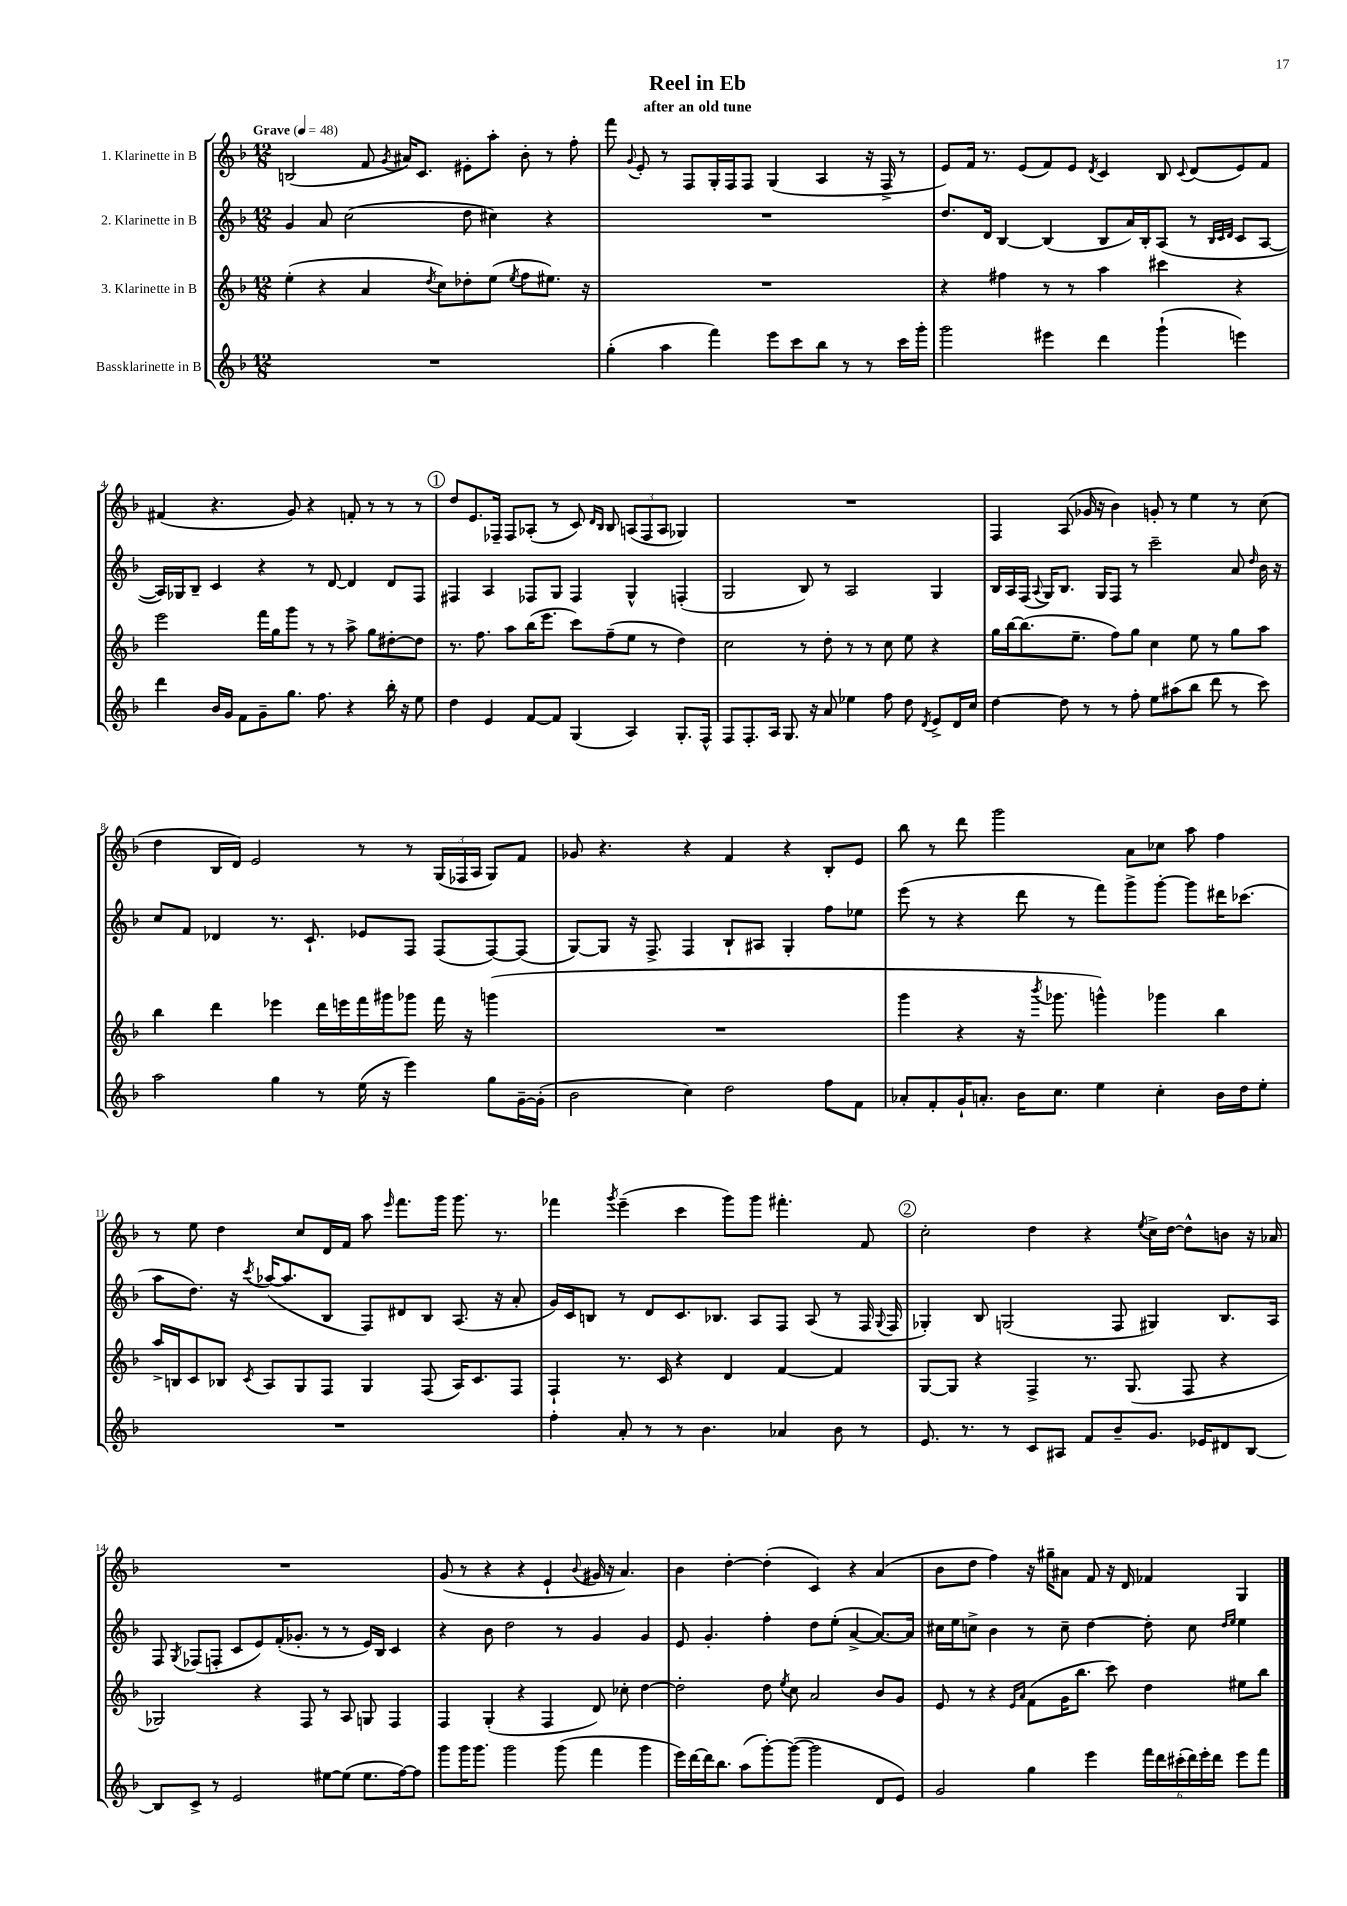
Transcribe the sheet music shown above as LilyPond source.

\header { title = "Reel in Eb" subtitle = "after an old tune" }
<<
\new StaffGroup <<
\new Staff = "s0" \with { instrumentName = "1. Klarinette in B" } {
    \clef treble \key f \major \numericTimeSignature \time 12/8 \tempo "Grave" 4 = 48
    \autoBeamOff b2( f'8 \acciaccatura { g'8 } ais'16[) c'8.] eis'8[-. a''8]-. bes'8-. r8 f''8-. |
    f'''8 \appoggiatura { g'8 } e'8-. r8 f8[ g16-. f16 f8] g4( a4 r16 f16-> r8 |
    e'8[) f'16] r8. e'8[( f'8) e'8] \acciaccatura { d'8 } c'4 bes8 \appoggiatura { c'8 } d'8[( e'8) f'8] |
    fis'4( r4. g'8) r4 f'8-. r8 r8 r8 |
    \mark \markup { \circle "1" } d''8[ e'8. fes16]-- fes8[ aes8]-.( r8 c'8) \grace { d'16[ bes16] } bes8 \tuplet 3/2 { a8[( fes8 a8] } ges4) |
    R1. |
    f4 a8( ges'16 r16 bes'4) g'8-. r8 e''4 r8 c''8( |
    d''4 bes16[ d'16]) e'2 r8 r8 \tuplet 3/2 { g16[( fes16 a16] } g8[) f'8] |
    ges'8 r4. r4 f'4 r4 bes8[-. e'8] |
    bes''8 r8 d'''8 g'''2 a'8[ ces''8] a''8 f''4 |
    r8 e''8 d''4 c''8[ d'16 f'16] a''8 \grace { e'''16 } f'''8.[ g'''16] g'''8. r8. |
    fes'''4 \acciaccatura { g'''8 } e'''4--( c'''4 g'''8[) g'''8] fis'''4.-. f'8 |
    \mark \markup { \circle "2" } c''2-. d''4 r4 \acciaccatura { e''8 } c''16[-> d''16]~ d''8[-^ b'8] r16 aes'16 |
    R1. |
    g'8( r8 r4 r4 e'4-! \appoggiatura { bes'8 } gis'16 r16 a'4.) |
    bes'4 d''4~-. d''4-.( c'4) r4 a'4( |
    bes'8[ d''8] f''4) r16 gis''16[-- ais'8] f'8 r16 d'16 fes'4 g4 \bar "|." |
}
\new Staff = "s1" \with { instrumentName = "2. Klarinette in B" } {
    \clef treble \key f \major \numericTimeSignature \time 12/8
    \autoBeamOff g'4 a'8 c''2( d''8 cis''4) r4 |
    R1. |
    d''8.[ d'16] bes4~ bes4( bes8[ a'16) bes16-. a8]( r8 \grace { bes32[ c'32 d'32] } c'8[ a8]~ |
    a16[) ges16 bes8]-- c'4 r4 r8 d'8~ d'4 d'8[ f8] |
    \mark \markup { \circle "1" } fis4 a4 fes8[ g8] fes4 g4-^ f4-.( |
    g2 bes8) r8 a2 g4 |
    bes16[ a16 f16]( \appoggiatura { a8 } g16[) bes8.] g16[ f8] r8 c'''2-- a'8 \grace { d''16 } bes'16 r16 |
    c''8[ f'8] des'4 r8. c'8.-! ees'8[ f8] f8[( f8~) f8]( |
    g8[~) g8] r16 f8.-> f4 bes8[-! ais8] g4-. f''8[ ees''8] |
    e'''8( r8 r4 d'''8 r8 f'''8[) g'''8-> g'''8]~-. g'''8[ dis'''16 ces'''8.]( |
    a''8[ d''8.]) r16 \acciaccatura { c'''8 } aes''16[~( aes''8. bes8] f8[) dis'8 bes8] a8.( r16 a'8-. |
    g'16[) c'16 b8] r8 d'8[ c'8. bes8.] a8[ f8] a8( r8 f16 \appoggiatura { g8 } f16 |
    \mark \markup { \circle "2" } ges4-.) bes8 g2( f8 gis4) bes8.[ a16] |
    f8 \acciaccatura { g8 } fes8[( f8]-. c'8[ e'8) f'16-.( ges'8.]-. r8 r8 e'16[) bes16] c'4 |
    r4 bes'8 d''2 r8 g'4 g'4 |
    e'8 g'4.-. f''4-. d''8[ e''8]-.( a'4~-> a'8.[~) a'16] |
    cis''16[ e''16 c''8]-> bes'4 r8 c''8-- d''4~ d''8-. c''8 \grace { d''16[ e''16] } e''4 \bar "|." |
}
\new Staff = "s2" \with { instrumentName = "3. Klarinette in B" } {
    \clef treble \key f \major \numericTimeSignature \time 12/8
    \autoBeamOff e''4-.( r4 a'4 \acciaccatura { d''8 } c''8[) des''8-. e''8]( \acciaccatura { e''8 } f''8[ eis''8.]) r16 |
    R1. |
    r4 fis''4 r8 r8 a''4 cis'''4 r4 |
    e'''2 f'''16[ g''16 g'''8] r8 r8 a''8-> g''8[ dis''8~-. dis''8] |
    \mark \markup { \circle "1" } r8. f''8. a''8[ bes''16( e'''8.] c'''8[) f''8--( e''8] r8 d''4) |
    c''2 r8 d''8-. r8 r8 c''8 e''8 r4 |
    g''16[ bes''16~ bes''8.( e''8.]-- f''8[) g''8] c''4 e''8 r8 g''8[ a''8] |
    bes''4 d'''4 ees'''4 d'''16[ e'''16 f'''16 gis'''16 ges'''8] f'''16 r16 g'''4( |
    R1. |
    g'''4 r4 r16 \acciaccatura { bes'''8 } ges'''8. g'''4-^) ges'''4 bes''4 |
    a''16[-> b16 c'8 bes8] \acciaccatura { c'8 } a8[ g8 f8] g4 f8( a16[) c'8. f8] |
    f4-! r8. c'16 r4 d'4 f'4~ f'4 |
    \mark \markup { \circle "2" } g8[~ g8] r4 f4-> r8. g8.( f8 r4 |
    ges2) r4 f8 r8 a8 g8 f4 |
    f4 g4-.( r4 f4 d'8) ces''8-. d''4~ |
    d''2-. d''8 \acciaccatura { e''8 } c''8 a'2 bes'8[ g'8] |
    e'8 r8 r4 \grace { e'16[ a'16] } f'8[( g'16 bes''8.] c'''8) d''4 eis''8[ bes''8] \bar "|." |
}
\new Staff = "s3" \with { instrumentName = "Bassklarinette in B" } {
    \clef treble \key f \major \numericTimeSignature \time 12/8
    \autoBeamOff R1. |
    g''4-.( a''4 f'''4) e'''8[ c'''8 bes''8] r8 r8 c'''16[ g'''16]-. |
    g'''2 eis'''4 d'''4 g'''4-!( e'''4) |
    d'''4 bes'16[ g'16] f'8[ g'8-- g''8.] f''8. r4 bes''16-. r16 e''8 |
    \mark \markup { \circle "1" } d''4 e'4 f'8[~ f'8] g4( a4) g8.[-. f16]-^ |
    f8[ f8.-. a16] g8. r16 a'8 ees''4 f''8 d''8 \acciaccatura { d'8 } e'8[-> d'16 c''16] |
    d''4~ d''8 r8 r8 f''8-. e''8[ ais''8( bes''8] d'''8 r8 c'''8) |
    a''2 g''4 r8 e''16( r16 e'''4) g''8[ g'16~-- g'16]-.( |
    bes'2 c''4) d''2 f''8[ f'8] |
    aes'8[-. f'8-. g'16-! a'8.]-. bes'16[ c''8.] e''4 c''4-. bes'16[ d''16 e''8]-. |
    R1. |
    f''4-. a'8-. r8 r8 bes'4. aes'4 bes'8 r8 |
    \mark \markup { \circle "2" } e'8. r8. r8 c'8[ ais8] f'8[ bes'8-- g'8.] ees'16[ dis'8 bes8]~ |
    bes8[ c'8]-> r8 e'2 eis''8[~ eis''8]( eis''8.[ f''16~) f''8] |
    g'''8[ g'''16 g'''8.] g'''2 g'''8( f'''4 g'''4 |
    e'''16[) d'''16~ d'''16 bes''8.] a''8[( g'''8~-.) g'''8]~( g'''2 d'8[ e'8]) |
    g'2 g''4 e'''4 \tuplet 6/4 { f'''16[ d'''16 cis'''16-.( d'''16) e'''16-. d'''16] } e'''8[ f'''8] \bar "|." |
}
>>
>>
